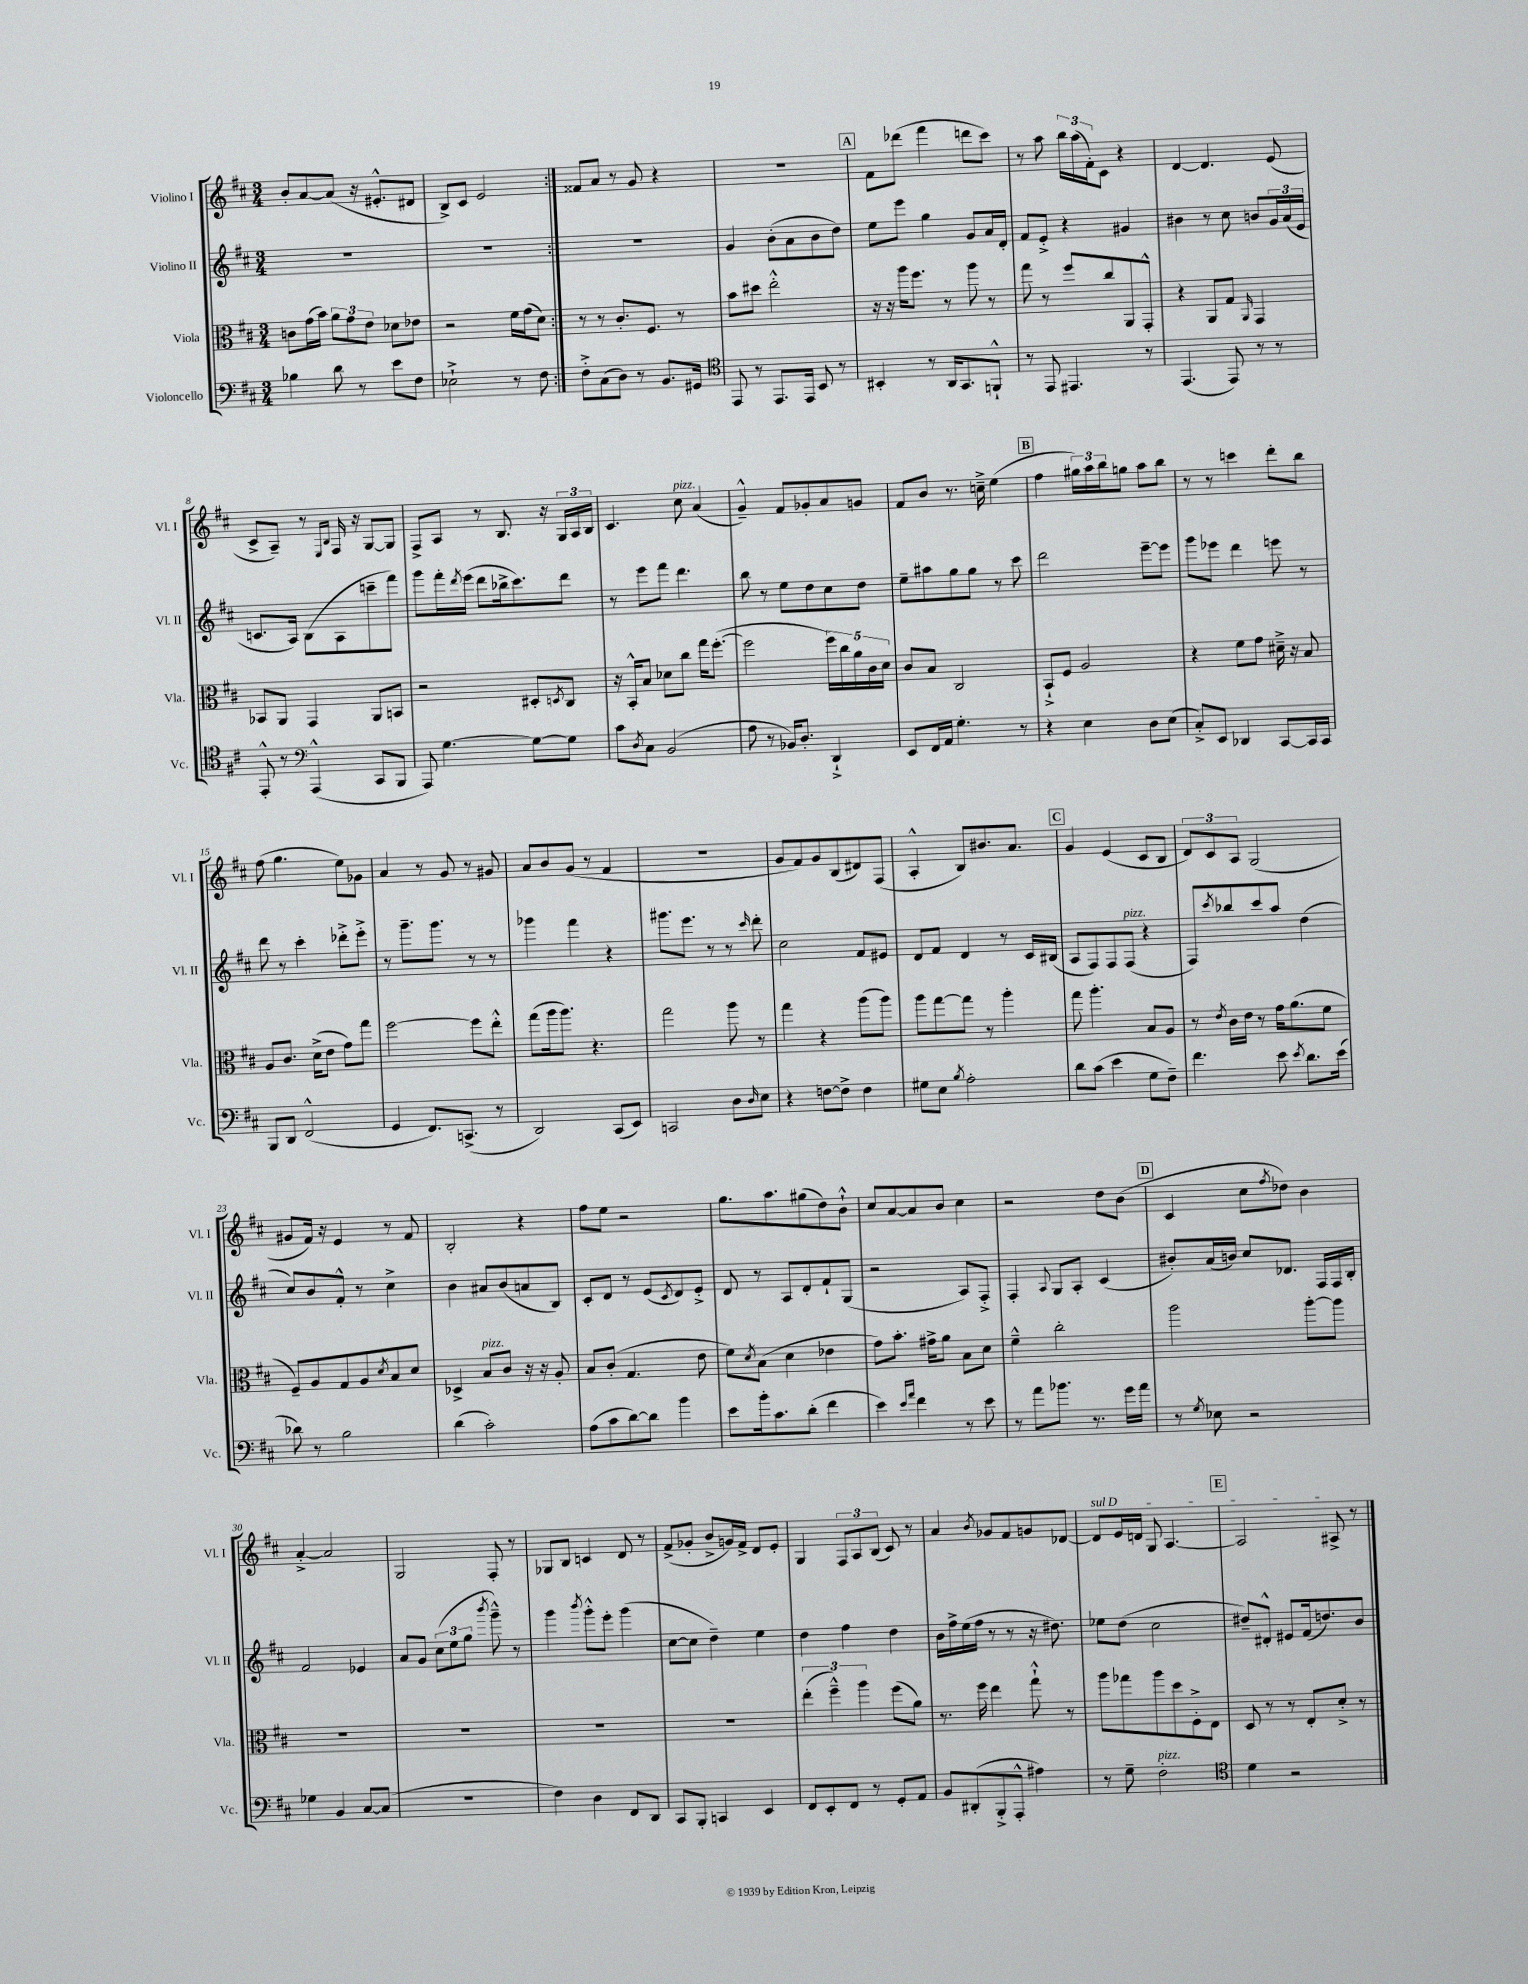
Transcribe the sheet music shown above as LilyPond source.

<<
\new StaffGroup <<
\new Staff = "s0" \with { instrumentName = "Violino I" shortInstrumentName = "Vl. I" } {
    \clef treble \key d \major \numericTimeSignature \time 3/4
    \repeat volta 2 { b'8-. a'8~ a'8( r16 eis'8.-.-^ dis'8 |
    b8->) cis'8 e'2 | }
    fisis'8 a'8 r8 g'8 r4 |
    R2. |
    \mark \markup { \box "A" } fis'8 des'''8( fis'''4 d'''8 cis'''8) |
    r8 a''8 \tuplet 3/2 { b''16 a''16( fis'16-.) } cis'8 r4 |
    d'4~ d'4. e'8( |
    cis'8-> a8--) r8 \grace { e16 b16 } fis16 r16 g8~ g8 |
    fis8-> a8 r8 b8. r16 \tuplet 3/2 { g16 a16 b16 } |
    cis'4. cis''8^\markup { \italic "pizz." } a'4( |
    g'4---^) fis'8 ges'8-. a'8 g'8 |
    fis'8 b'8 r8. c''16---> e''4( |
    \mark \markup { \box "B" } fis''4 \tuplet 3/2 { gis''16) a''16 b''16 } g''8 a''8 b''8 |
    r8 r8 c'''4 d'''8-. b''8 |
    fis''8( g''4. e''8) ges'8 |
    a'4 r8 g'8 r8 gis'8 |
    a'8 b'8 g'8( r8 fis'4 |
    R2. |
    g'8 fis'8) g'8 b8( dis'8) fis8( |
    a4-.-^ b8) bis'8. a'8. |
    \mark \markup { \box "C" } g'4 e'4( cis'8 b8 |
    \tuplet 3/2 { d'8) cis'8 a8 } g2( |
    gis'8 fis'16) r16 e'4 r8 fis'8 |
    b2-. r4 |
    fis''8 e''8 r2 |
    g''8. a''8. gis''8( d''8) b'8-!-^ |
    cis''8 a'8~ a'8 b'8 cis''4 |
    r2 d''8 b'8( |
    \mark \markup { \box "D" } cis'4 cis''8 \acciaccatura { fis''8 } des''8) b'4 |
    a'4~-.-> a'2 |
    g2 fis8-. r8 |
    ges8 b8 c'4 d'8 r8 |
    fis'8->( ges'8-. b'8-> g'16) fis'16-> d'8 e'8-. |
    g4 \tuplet 3/2 { fis8 a8 b8( } cis'8) r8 |
    a'4 \acciaccatura { b'8 } ges'8 fis'8 g'8 des'8~ |
    \once \override TextSpanner.bound-details.left.text = \markup { \italic "sul D" } des'8\startTextSpan e'16 d'16 g8 a4.~ |
    \mark \markup { \box "E" } a2 ais8->\stopTextSpan r8 \bar "|." |
}
\new Staff = "s1" \with { instrumentName = "Violino II" shortInstrumentName = "Vl. II" } {
    \clef treble \key d \major \numericTimeSignature \time 3/4
    \repeat volta 2 { R2. |
    R2. | }
    R2. |
    g'4 b'8-.( a'8 b'8 d''8) |
    \mark \markup { \box "A" } e''8 e'''8 g''4 g'8 a'16 d'16-. |
    fis'8 e'8-.-> r4 gis'4 |
    bis'4 r8 cis''8 b'8 \tuplet 3/2 { g'16 a'16( e'16 } |
    c'8. a16) b8( a8 c'''8-- fis'''8) |
    g'''8 fis'''16-. \acciaccatura { d'''8 } e'''16( d'''8 bes''16-> cis'''8.) d'''8 |
    r8 e'''8 fis'''8 d'''4. |
    b''8 r8 e''8 d''8 cis''8 d''8 |
    e''8-- ais''8 g''8 g''8 r8 cis'''8 |
    \mark \markup { \box "B" } d'''2 e'''8~-- e'''8 |
    g'''8 ees'''8 d'''4 e'''8 r8 |
    d'''8 r8 cis'''4-. des'''8-.-> e'''8-.-> |
    r8 g'''8.-- g'''8. r8 r8 |
    ges'''4 fis'''4 r4 |
    gis'''8. e'''8. r8 r8 \grace { cis'''16 } d'''8-. |
    cis''2 fis'8 eis'8 |
    d'8 fis'8 d'4 r8 cis'16 bis16( |
    \mark \markup { \box "C" } a8 fis8) fis8 fis8^\markup { \italic "pizz." }( r4 |
    fis8) \acciaccatura { cis'''8 } bes''8 cis'''8 a''8 d''4( |
    cis''8) b'8 fis'8-.-^ r8 cis''4-> |
    b'4 ais'8 b'8( a'8 b8) |
    cis'8-. d'8 r8 e'8( \acciaccatura { cis'8 } d'8) e'8-.-> |
    d'8 r8 a8 d'8-. fis'8-! g8( |
    r2 a8) fis8-.-> |
    fis4-. \appoggiatura { a8 } g8 a8-. cis'4( |
    \mark \markup { \box "D" } bis'8-.) a'16( b'16) cis''8 des'8. fis16 fis16 b16-. |
    fis'2 ees'4 |
    a'8 g'8 \tuplet 3/2 { cis''8( e''8 g''8 } \acciaccatura { b'''8 } g'''8---^) r8 |
    g'''4 \acciaccatura { b'''8 } g'''8-.-^ e'''8-. g'''4( |
    cis''8~ cis''8 d''4--) e''4 |
    d''4 fis''4 d''4 |
    b'16 fis''16-> e''16( fis''16 r8 r8 r16 dis''8.) |
    ees''8 d''8( cis''2 |
    \mark \markup { \box "E" } dis''8--) dis'8-.-^ eis'8 fis'16( d''8.) b'8 \bar "|." |
}
\new Staff = "s2" \with { instrumentName = "Viola" shortInstrumentName = "Vla." } {
    \clef alto \key d \major \numericTimeSignature \time 3/4
    \repeat volta 2 { c'8 g'16( b'16) \tuplet 3/2 { a'8 g'8 e'8 } des'8 ees'8 |
    r2 fis'16 g'16( d'8) | }
    r8 r8 cis'8.-. fis8. r8 |
    b'8 dis''8 e''2-.-^ |
    \mark \markup { \box "A" } r16 r16 a''16 fis''8. r8 a''8 r8 |
    g''8 r8 fis''8 cis''8 a,8 g,8-.-^ |
    r4 a,8 g8 \grace { a,16 } g,4 |
    bes,8 a,8 g,4 a,8 b,8 |
    r2 dis8-. \acciaccatura { d8 } cis8 |
    r16 b,16-.-^ b8 des'8 cis''8 g''16 fis''8.~-.( |
    fis''2 \tuplet 5/4 { fis''16) cis''16 a'16 cis'16 d'16 } |
    cis'8 b8 cis2 |
    \mark \markup { \box "B" } b,8-!-> fis8 a2 |
    r4 fis'8 g'8 dis'16---> r16 b8 |
    a8 cis'8. d'16->( e'8 g'8) g''8 |
    fis''2~ fis''8 e''8-.-^ |
    g''8( a''16 a''8.) r4. |
    g''2 a''8 r8 |
    g''4 r4 a''8( a''8) |
    a''8 g''8~ g''8 r8 a''4-. |
    \mark \markup { \box "C" } g''8 a''4.-. b8 a8 |
    r8 \acciaccatura { e'8 } cis'16 e'16 r8 g'16 a'8.( fis'8 |
    fis8--) a8 g8 a8 \acciaccatura { d'8 } b8 d'8 |
    des4-> b8^\markup { \italic "pizz." } cis'8 r16 r16 a8-. |
    b8 cis'8-.( g4. e'8 |
    fis'8) \acciaccatura { d'8 } b8( d'4 ees'4 |
    g'8) b'8.-. gis'16-> a'8 b8 d'8 |
    fis'4---^ cis''2-. |
    \mark \markup { \box "D" } a''2 a''8~-. a''8 |
    R2. |
    R2. |
    R2. |
    R2. |
    \tuplet 3/2 { e''4-.( fis''4---^) a''4 } fis''8( a'8) |
    r8. fis''16 e''4 g''8-!-^ r8 |
    a''8 ges''8 a''8 d''8 fis8-.-> e8 |
    \mark \markup { \box "E" } d8 r8 r8 e8-. d'8-.-> r8 \bar "|." |
}
\new Staff = "s3" \with { instrumentName = "Violoncello" shortInstrumentName = "Vc." } {
    \clef bass \key d \major \numericTimeSignature \time 3/4
    \repeat volta 2 { bes4 d'8 r8 e'8 fis8 |
    ees2-!-> r8 fis8 | }
    fis8-.-> cis8( d8) r8 b,8. gis,16 |
    \clef tenor e,8 r8 e,8. e,16 b,8 r8 |
    \mark \markup { \box "A" } bis,4-. r8 a,16 g,8. f,8-!-^ |
    r8 e,8 eis,4. r8 |
    e,4.( e,8) r8 r8 |
    e,8-.-^ r8 \clef bass a,,4-^( cis,8 b,,8 |
    a,,8) g4.~ g8~ g8 |
    cis'8 \acciaccatura { d8 } cis8 b,2( |
    a8 r8 bes,16) d8.-. d,4-!-> |
    e,8 fis,16 a,16 g4.-. r8 |
    \mark \markup { \box "B" } r4 e4 d8 e8( |
    cis8-.->) e,8 des,4 cis,8~ cis,16 cis,16 |
    b,,8 d,8 fis,2-^( |
    g,4 fis,8.) c,8.->( r8 |
    d,2) cis,8( e,8) |
    c,2 d8 \grace { d16 } e8 |
    r4 f8~ f8-> f4 |
    gis8 e8 \acciaccatura { b8 } a2-. |
    \mark \markup { \box "C" } d'8 cis'8( e'4 g8 fis8--) |
    fis'4. e'8 \acciaccatura { e'8 } d'8. e'16( |
    des'8) r8 b2 |
    d'4( cis'2-.) |
    a8( cis'8 d'8~) d'8 b'4 |
    e'8 b'16-. cis'8. d'8-.( fis'4 |
    e'4) \grace { e'16 a'16 } fis'4 r8 e'8 |
    r8 a'8 bes'8. r8. g'16 a'16 |
    \mark \markup { \box "D" } r8 \acciaccatura { g8 } ees8 r2 |
    ges4 b,4 cis8~ cis8( |
    R2. |
    fis4) d4 fis,8 d,8 |
    cis,8 b,,8-. c,4 e,4 |
    fis,8 e,8-. fis,8 r8 g,8-. a,8 |
    b,8 dis,8-.( b,,8-.-> a,,8-.-^ ais4) |
    r8 g8-- fis2-.^\markup { \italic "pizz." } |
    \mark \markup { \box "E" } \clef tenor d'4 r2 \bar "|." |
}
>>
>>
